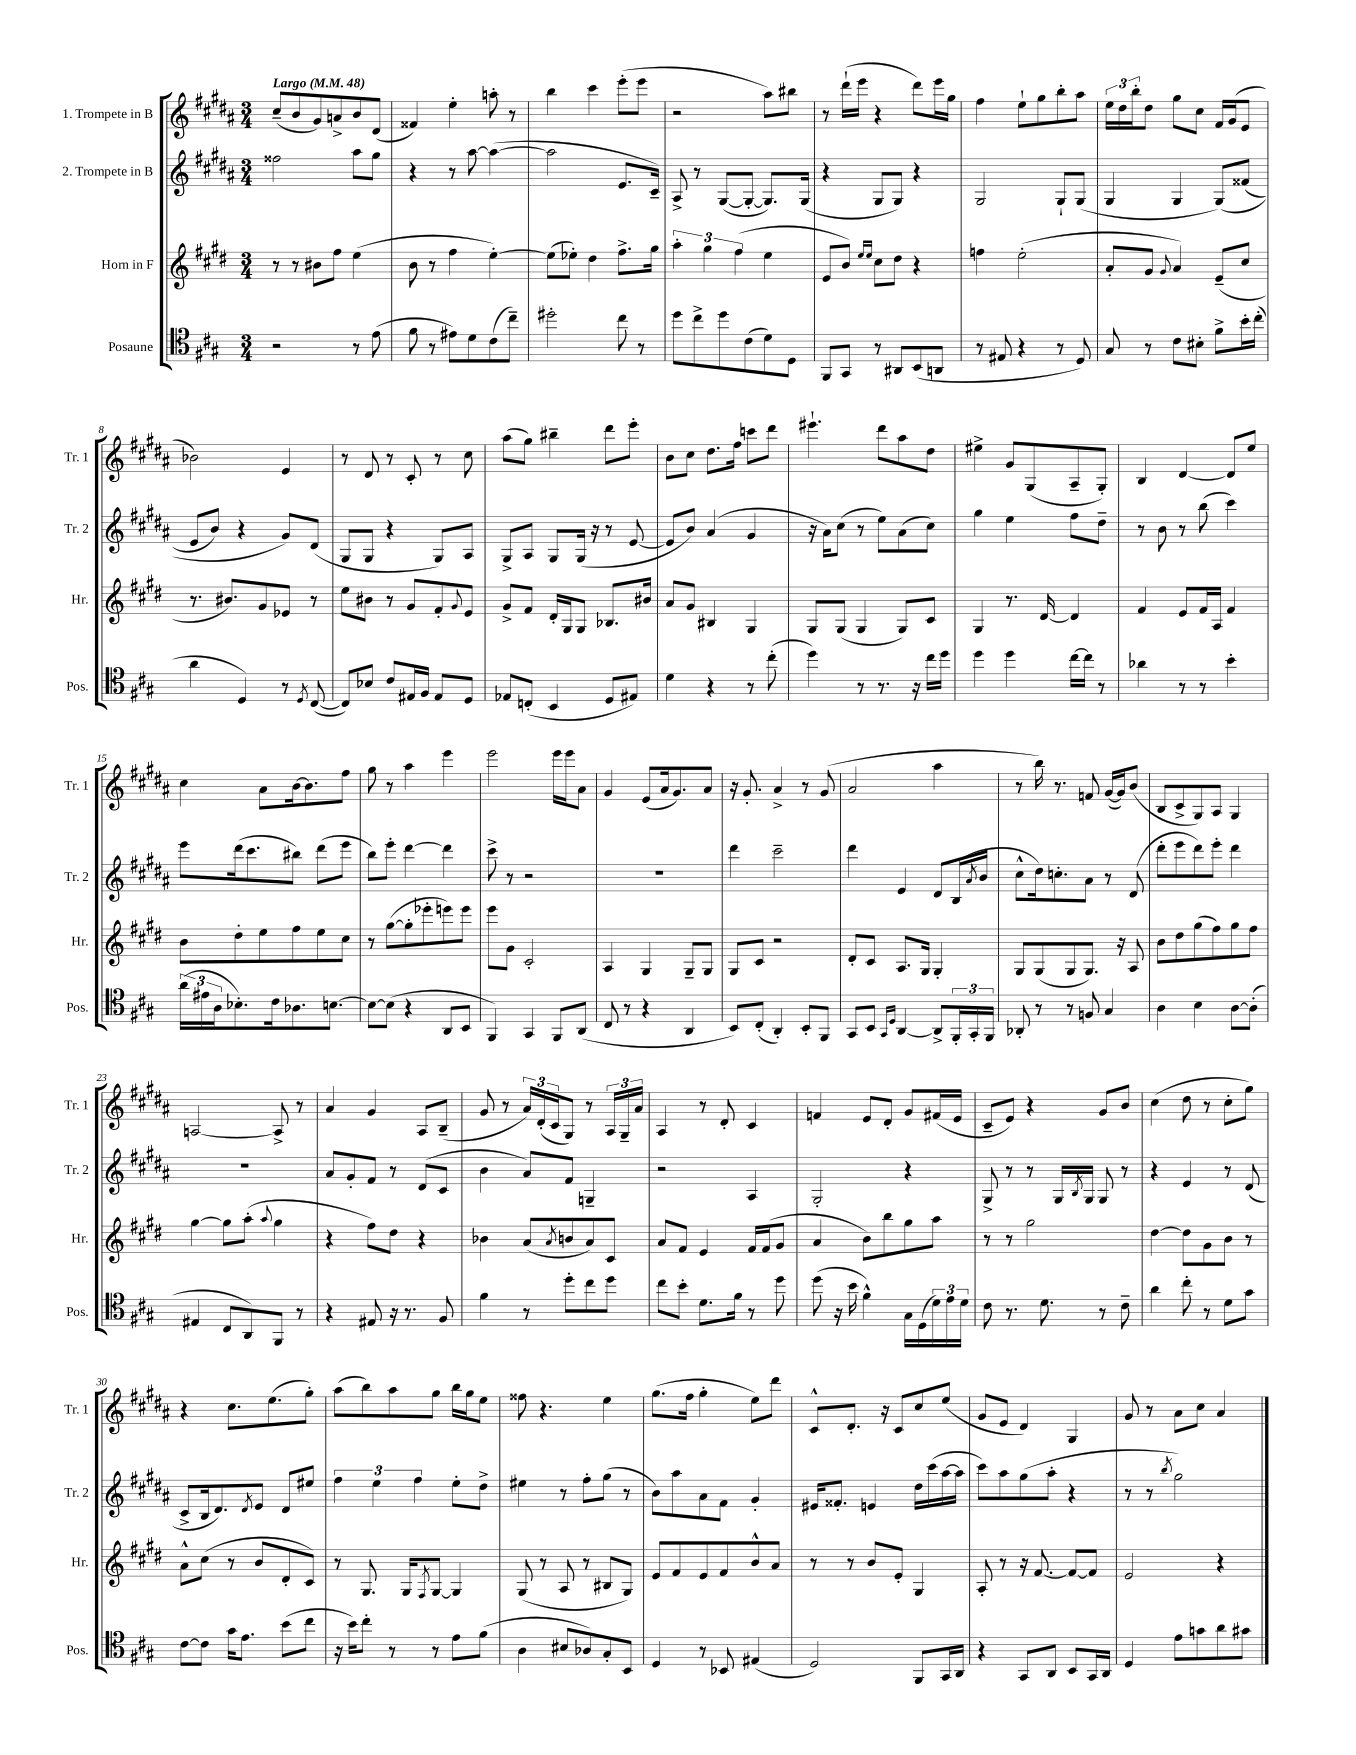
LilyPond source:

<<
\new StaffGroup <<
\new Staff = "s0" \with { instrumentName = "1. Trompete in B" shortInstrumentName = "Tr. 1" } {
    \clef treble \key b \major \numericTimeSignature \time 3/4 \tempo "Largo" 4 = 48
    cis''8--( b'8 gis'8) a'8-> b'8 dis'8( |
    fisis'4) e''4-. a''8-. r8 |
    b''4 cis'''4 e'''8-.( e'''8 |
    r2 ais''8) bis''8 |
    r8 dis'''16-!( e'''16 r4 dis'''8) e'''16 gis''16 |
    fis''4 e''8-! gis''8 b''8-. ais''8 |
    \tuplet 3/2 { e''16 dis''16 b''16-. } dis''8 gis''8 cis''8 fis'16 gis'16( e'8 |
    bes'2) e'4 |
    r8 dis'8 r8 cis'8-. r8 cis''8 |
    ais''8( gis''8) bis''4-- dis'''8 e'''8-. |
    b'8 cis''8 dis''8. fis''16 c'''8 dis'''8 |
    eis'''4.-! dis'''8 ais''8 dis''8 |
    eis''4-> gis'8 gis8( ais8-- gis8-.) |
    b4 dis'4~ dis'8 e''8 |
    cis''4 ais'8 b'16~ b'8. fis''8 |
    gis''8 r8 ais''4 e'''4 |
    e'''2 e'''16 e'''16 ais'8 |
    gis'4 e'8( ais'16 gis'8.) ais'8 |
    r16 gis'8.-. ais'4-> r8 gis'8( |
    ais'2 ais''4 |
    r8 b''16) r8. f'8 gis'16~( gis'16) b'8( |
    b8 cis'8-> gis8) ais8 gis4 |
    a2~ a8-> r8 |
    ais'4 gis'4 ais8 b8--( |
    gis'8 r8 \tuplet 3/2 { ais'16) dis'16-.( cis'16 } gis8) r8 \tuplet 3/2 { ais16 gis16-- ais'16 } |
    ais4 r8 dis'8-. cis'4 |
    f'4 e'8 dis'8-. gis'8 fis'16( e'16 |
    cis'8-- e'8) r4 gis'8 b'8 |
    cis''4( dis''8 r8 cis''8-. gis''8) |
    r4 cis''8. e''8.( gis''8-.) |
    ais''8( b''8) ais''8 gis''8 b''16 gis''16 e''8 |
    fisis''8 r4. e''4 |
    gis''8.( fis''16 gis''4-. e''8) dis'''8 |
    cis'8-^ dis'8.-. r16 cis'8 cis''8 e''8( |
    gis'8 e'8 dis'4) gis4 |
    gis'8 r8 ais'8 cis''8 ais'4 \bar "|." |
}
\new Staff = "s1" \with { instrumentName = "2. Trompete in B" shortInstrumentName = "Tr. 2" } {
    \clef treble \key b \major \numericTimeSignature \time 3/4
    fisis''2 ais''8 gis''8 |
    r4 r8 ais''8~ ais''4~( |
    ais''2 e'8. cis'16--) |
    ais8-> r8 gis8~( gis8~-. gis8.) gis16( |
    r4 gis8 gis8) r4 |
    gis2 gis8-! gis8( |
    gis4 gis4 gis8)\( fisis'8( |
    e'8 b'8) r4 gis'8\) dis'8( |
    gis8 gis8 r4 gis8) ais8 |
    gis8-> ais8 gis8 gis16( r16 r8 e'8~ |
    e'8 b'8) ais'4( gis'4 |
    r16 ais'16) cis''8( r8 e''8) ais'8( cis''8) |
    gis''4 e''4 fis''8 dis''8-- |
    r8 b'8 r8 b''8( cis'''4) |
    e'''8 dis'''16( cis'''8. bis''8) dis'''8( e'''8 |
    b''8) e'''8-. dis'''4~ dis'''4 |
    cis'''8-> r8 r2 |
    R2. |
    dis'''4 cis'''2-- |
    dis'''4 e'4 dis'8 b16( \acciaccatura { ais'8 } b'16 |
    cis''8-^ dis''16) c''8.-. ais'8 r8 dis'8( |
    dis'''8-. e'''8 dis'''8) e'''8-. dis'''4 |
    R2. |
    ais'8 gis'8-. fis'8 r8 dis'8( cis'8 |
    b'4 ais'8) fis'8 g4-- |
    r2 ais4 |
    gis2-. r4 |
    gis8-> r8 r8 gis16 \acciaccatura { b8 } gis16 gis8 r8 |
    r4 e'4 r8 dis'8( |
    cis'8-> b16 dis'8.) \acciaccatura { dis'8 } e'8 dis'8 eis''8 |
    \tuplet 3/2 { fis''4 e''4 fis''4 } e''8-. dis''8-> |
    eis''4 r8 fis''8-. gis''8( r8 |
    b'8) ais''8 ais'8 fis'8 gis'4-. |
    eis'16 fisis'8.-. e'4 dis''16 cis'''16( ais''16~ ais''16 |
    cis'''8) ais''8 gis''8( ais''8-. r4 |
    r8 r8 \acciaccatura { b''8 } gis''2) \bar "|." |
}
\new Staff = "s2" \with { instrumentName = "Horn in F" shortInstrumentName = "Hr." } {
    \clef treble \key e \major \numericTimeSignature \time 3/4
    r8 r8 bis'8 fis''8 e''4( |
    b'8 r8 fis''4 e''4~-.) |
    e''8( ees''8-.) dis''4 fis''8.-> gis''16 |
    \tuplet 3/2 { a''4-. gis''4 fis''4( } e''4 |
    e'8 b'8) \grace { e''16 e''16 } cis''8 dis''8 r4 |
    f''4 e''2-.( |
    a'8-. gis'8 \appoggiatura { gis'8 } a'4) e'8--( cis''8 |
    r8. bis'8.) gis'8 ees'8 r8 |
    e''8 bis'8 r8 gis'8 fis'8-. \appoggiatura { gis'8 } e'8 |
    gis'8-> fis'8 dis'16-. gis16 gis8 bes8. bis'16 |
    a'8 gis'8 bis4 gis4 |
    gis8 gis8( gis4 gis8) cis'8 |
    gis4 r8. dis'16~ dis'4 |
    fis'4 e'8 fis'16 a16 fis'4 |
    b'8 dis''8-. e''8 fis''8 e''8 cis''8 |
    r8 gis''8~( gis''8-. ees'''8-. e'''8) e'''8 |
    e'''8 gis'8 cis'2-. |
    a4 gis4 gis8-- gis8 |
    gis8 cis'8 r2 |
    dis'8-. cis'8 a8. gis16 gis4-. |
    gis8 gis8( gis8 gis8.) r16 a8 |
    b'8 dis''8 gis''8( fis''8) gis''8 fis''8 |
    gis''4~ gis''8 a''8-.( \appoggiatura { a''8 } gis''4 |
    r4 fis''8) dis''8 r4 |
    bes'4 a'8( \acciaccatura { a'8 } b'8 a'8) cis'8 |
    a'8 fis'8 e'4 fis'16 fis'16( gis'8 |
    a'4 b'8) b''8 gis''8 a''8 |
    r8 r8 gis''2 |
    dis''4~ dis''8 gis'8 b'8 r8 |
    a'8-^ cis''8( r8 b'8 dis'8-. cis'8) |
    r8 gis8. gis16 \acciaccatura { fis8 } gis8~ gis4 |
    gis8( r8 a8 r8 bis8 gis8) |
    e'8 fis'8 e'8 fis'8 b'8-^ a'8 |
    r8 r8 b'8 e'8-. gis4 |
    a8-. r8 r16 fis'8.~ fis'8~ fis'8 |
    e'2 r4 \bar "|." |
}
\new Staff = "s3" \with { instrumentName = "Posaune" shortInstrumentName = "Pos." } {
    \clef tenor \key a \major \numericTimeSignature \time 3/4
    r2 r8 e'8( |
    fis'8 r8 eis'8) d'8 cis'8( cis''8--) |
    dis''2-. cis''8 r8 |
    d''8 cis''8-> d''8 cis'8( d'8) d8 |
    fis,8 gis,8 r8 ais,8 b,8( a,8 |
    r8 eis8 r4 r8 d8) |
    gis8 r8 cis'8 bis8-. fis'8-> b'16-. cis''16-.( |
    a'4 d4) r8 \acciaccatura { d8 } cis8~( |
    cis8) bes8 cis'8 eis16 fis16 eis8 d8 |
    ees8 c8-.( b,4 d8 eis8) |
    d'4 r4 r8 cis''8-.( |
    d''4) r8 r8. r16 cis''16 d''16 |
    d''4 d''4 cis''16~ cis''16 r8 |
    aes'4 r8 r8 b'4-. |
    \tuplet 3/2 { a'16( eis'16 a16 } bes8.-.) cis'16 aes8. b8.~ |
    b8~ b8( r4 a,8 b,8 |
    fis,4) gis,4 fis,8 a,8( |
    cis8 r8 r4 a,4 |
    b,8) cis8-.( a,4-.) b,8-. fis,8 |
    gis,8 b,8 \grace { gis,16 d16 } a,4~ a,8-> \tuplet 3/2 { fis,16-. gis,16-. fis,16 } |
    aes,8-. r8 r8 f8 gis4 |
    a4 b4 a8~ a8-.( |
    eis4 cis8 a,8) fis,8 r8 |
    r4 eis8 r16 r8. fis8 |
    fis'4 r8 d''8-. cis''8 d''8 |
    cis''8 b'8-. d'8. fis'16 r8 d''8 |
    d''8( r16 b'16 fis'4-^) gis16 d16( \tuplet 3/2 { d'16) e'16 d'16 } |
    cis'8 r8. d'8. r8 cis'8-- |
    a'4 cis''8-. r8 d'8 gis'8 |
    cis'8~ cis'8 gis'16 e'8. b'8( cis''8 |
    r16 b'16) cis''8-. r8 r8 e'8 fis'8( |
    a4 bis8 aes8) gis8-. b,8 |
    d4 r8 bes,8 eis4( |
    d2) fis,8 gis,16 a,16 |
    r4 gis,8 a,8 b,8 gis,16 a,16 |
    d4 e'8 g'8 a'8 gis'8 \bar "|." |
}
>>
>>
